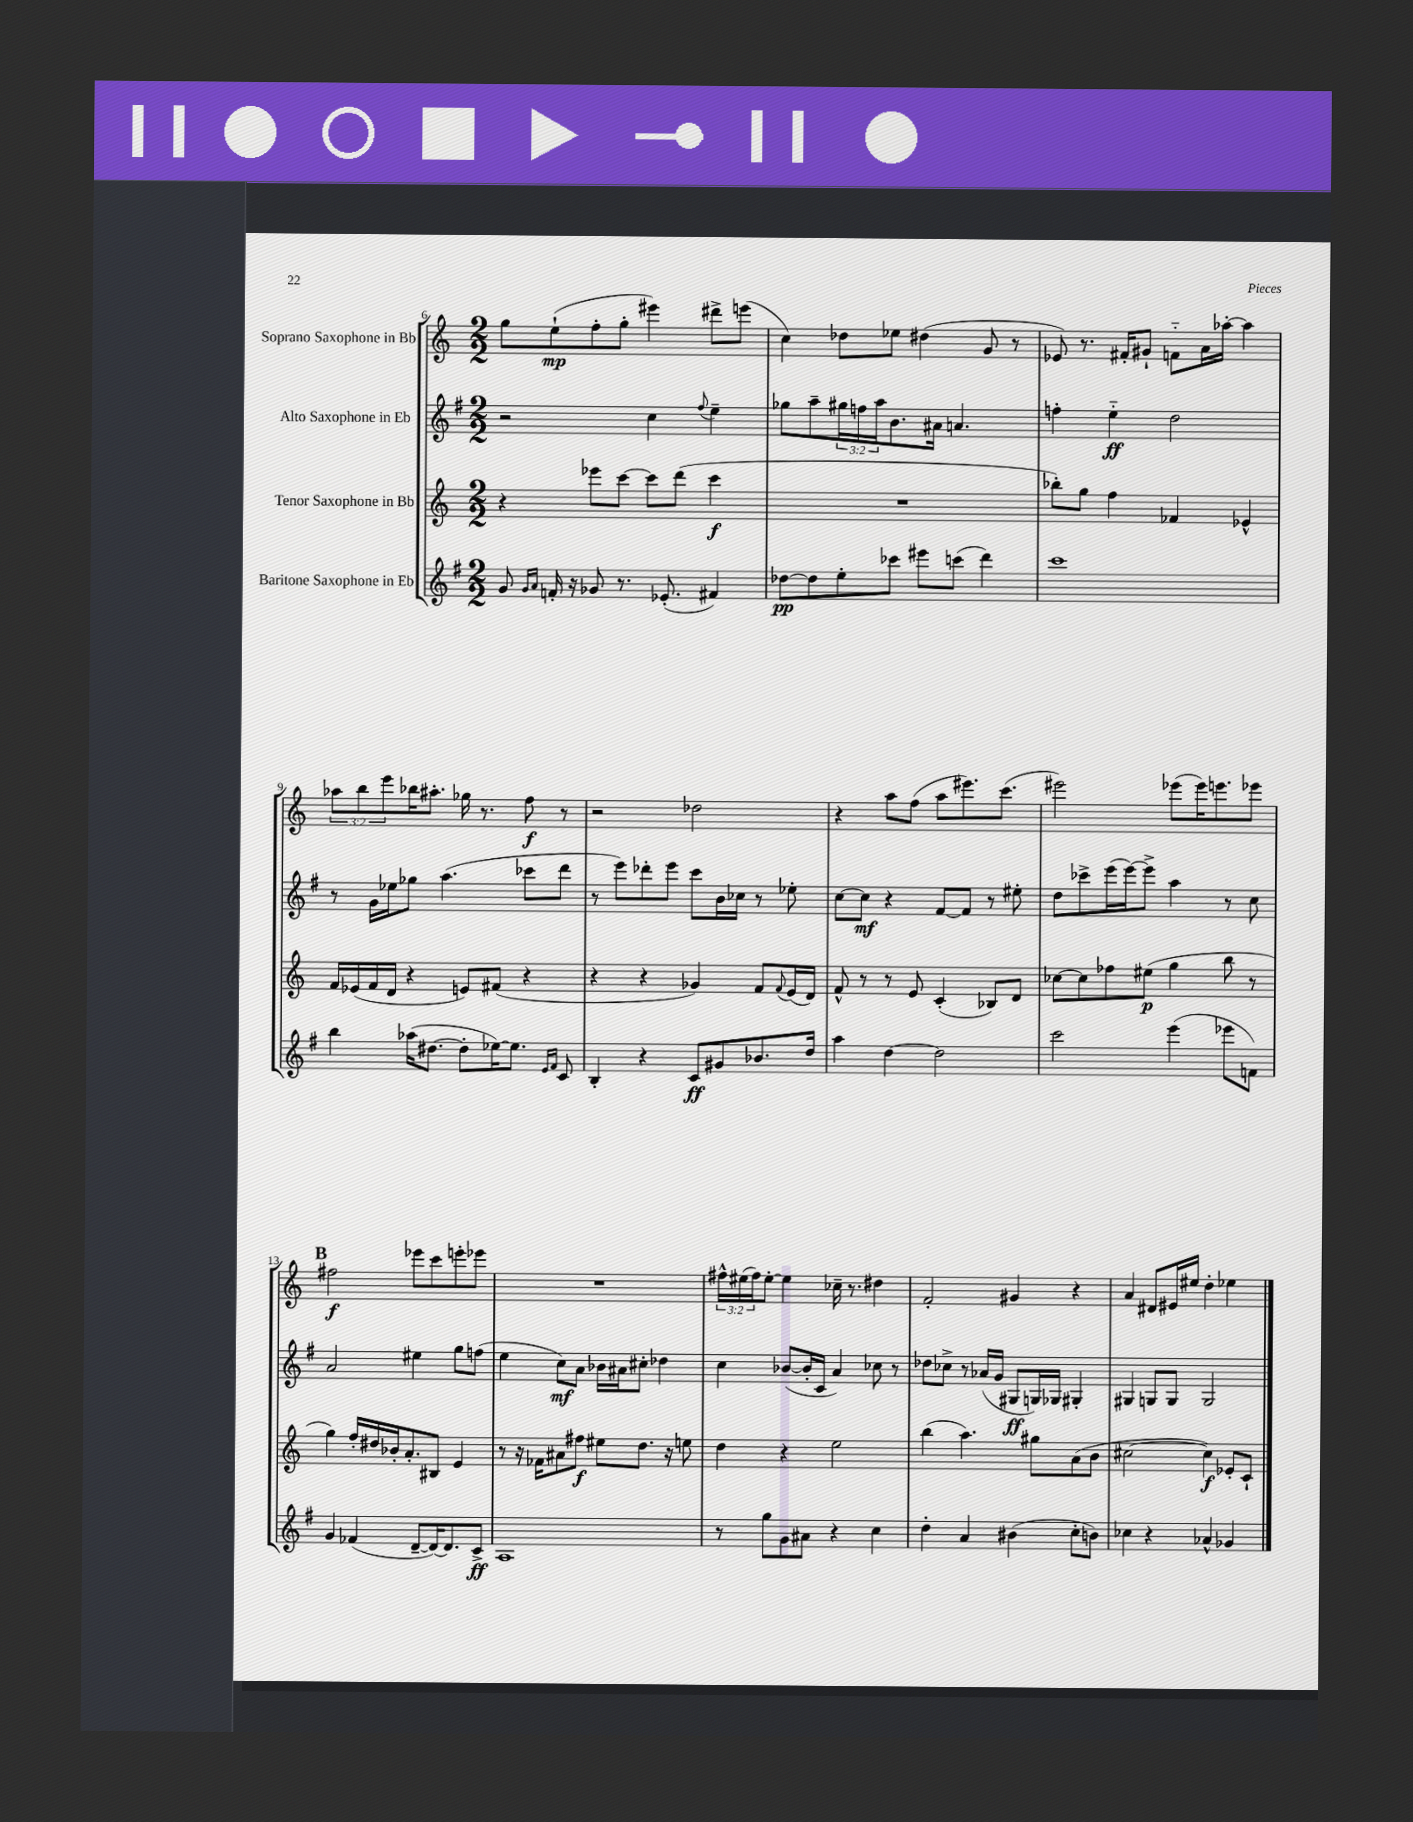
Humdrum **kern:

**kern	**kern	**kern	**kern
*staff4	*staff3	*staff2	*staff1
*clefG2	*clefG2	*clefG2	*clefG2
*k[f#]	*k[]	*k[f#]	*k[]
*M2/2	*M2/2	*M2/2	*M2/2
8g	4r	2r	8gg
16qqg	.	.	.
16qqa	.	.	.
16f'	.	.	(8ee`
16r	.	.	.
8g-	8eee-	.	8ff'
8.r	[8ccc	.	8gg'
.	8ccc]	4cc	4eee#)
(8.e-'	.	.	.
.	(8ddd	.	.
.	.	8qqff#	.
4f#)	4ccc	4ee~	8ddd#^
.	.	.	(8eee
=	=	=	=
[8dd-	1r	8gg-	4cc)
8dd-]	.	8aa~	.
8ee'	.	24gg#	8dd-
.	.	24ff	.
.	.	24aa	.
8ccc-	.	8.b	8ee-
8eee#	.	.	(4dd#
.	.	16a#	.
(8ccc	.	4.a	.
4ddd)	.	.	8g
.	.	.	8r
=	=	=	=
1ccc	8bb-')	4ff'	8e-)
.	8gg	.	8.r
.	4ff	4ee'~	.
.	.	.	16f#'
.	.	.	8g#`
.	4f-	2dd	8f'~
.	.	.	16a
.	.	.	[16aa-'
.	4e-^^	.	4aa-]
=	=	=	=
4bb	16f	8r	12aa-
.	(16e-	.	.
.	.	.	12bb
.	16f	16g	.
.	.	.	12eee
.	16d	16ee-	.
(16aa-	4r	8gg-	16bb-
[8.dd#	.	.	8.aa#'
.	.	(4.aa	.
8dd#']	8e)	.	16gg-
.	.	.	8.r
[16ee-)	(8f#	.	.
8.ee-]	.	.	.
.	4r	8ccc-	8ff
16qqe	.	.	.
16qqf#	.	.	.
8c	.	8ddd	8r
=	=	=	=
4B'	4r	8r	2r
.	.	8eee)	.
4r	4r	8ddd-'	.
.	.	8eee	.
8c	4g-)	8ccc	2dd-
8g#	.	16b	.
.	.	16cc-	.
8.b-	8f	8r	.
.	8qqf	.	.
.	(16e	8ee-'	.
16dd	16d)	.	.
=	=	=	=
4aa	8f^^	[8cc	4r
.	8r	8cc]	.
[4dd	8r	4r	8aa
.	8e	.	(8ff
2dd]	(4c'	[8f#	8aa
.	.	8f#]	8.eee#)
.	8B-)	8r	.
.	.	.	(8.ccc
.	8d	8ee#'	.
=	=	=	=
2ccc	[8cc-	8dd	2eee#)
.	8cc-]	8ccc-^	.
.	8ff-	(16eee	.
.	.	[16eee)	.
.	(8ee#	8eee^]	.
(4eee	4gg	4aa	(8eee-
.	.	.	16eee-)
.	.	.	8.eee
8eee-	8bb	8r	.
8f)	8r	8cc	8eee-
=	=	=	=
4g	4gg)	2a	2ff#
(4f-	16ff'	.	.
.	16dd#	.	.
.	16b-'	.	.
.	8.a'	.	.
[8d~	.	4ee#	8eee-
16d_)	8B#	.	8ccc
8.d]	.	.	.
.	4e	8gg	8eee'
8c^	.	(8ff	8eee-
=	=	=	=
1A	8r	4ee	1r
.	16r	.	.
.	16f-	.	.
.	8a#	8cc)	.
.	8ff#	8a	.
.	8ee#	16b-	.
.	.	16a#	.
.	8.dd	8cc#'	.
.	.	4dd-	.
.	16r	.	.
.	8ee	.	.
=	=	=	=
8r	4dd	4cc	24ff#^^
.	.	.	(24ee#
.	.	.	24ff#)
8gg	.	.	[8ee#'
8g	4r	([8b-	4ee#]
8a#	.	16b-']	.
.	.	16c	.
4r	2ee	4a)	16cc-~
.	.	.	8.r
4cc	.	8cc-	4dd#
.	.	8r	.
=	=	=	=
4dd'	(4bb	8dd-	2f'
.	.	8cc-^	.
4a	4.aa)	8r	.
.	.	(16a-	.
.	.	16g	.
(4b#	.	8G#	4g#
.	8gg#	16G)	.
.	.	16G-	.
8cc'	(8a	4G#'	4r
8b)	8b	.	.
=	=	=	=
4cc-	[2cc#	4G#	4a
4r	.	8G	8d#
.	.	8G	16e#
.	.	.	16ee#
4a-^^	4cc#])	2G	4dd'
4g-	8e-'	.	4ee-
.	8c`	.	.
==	==	==	==
*-	*-	*-	*-
